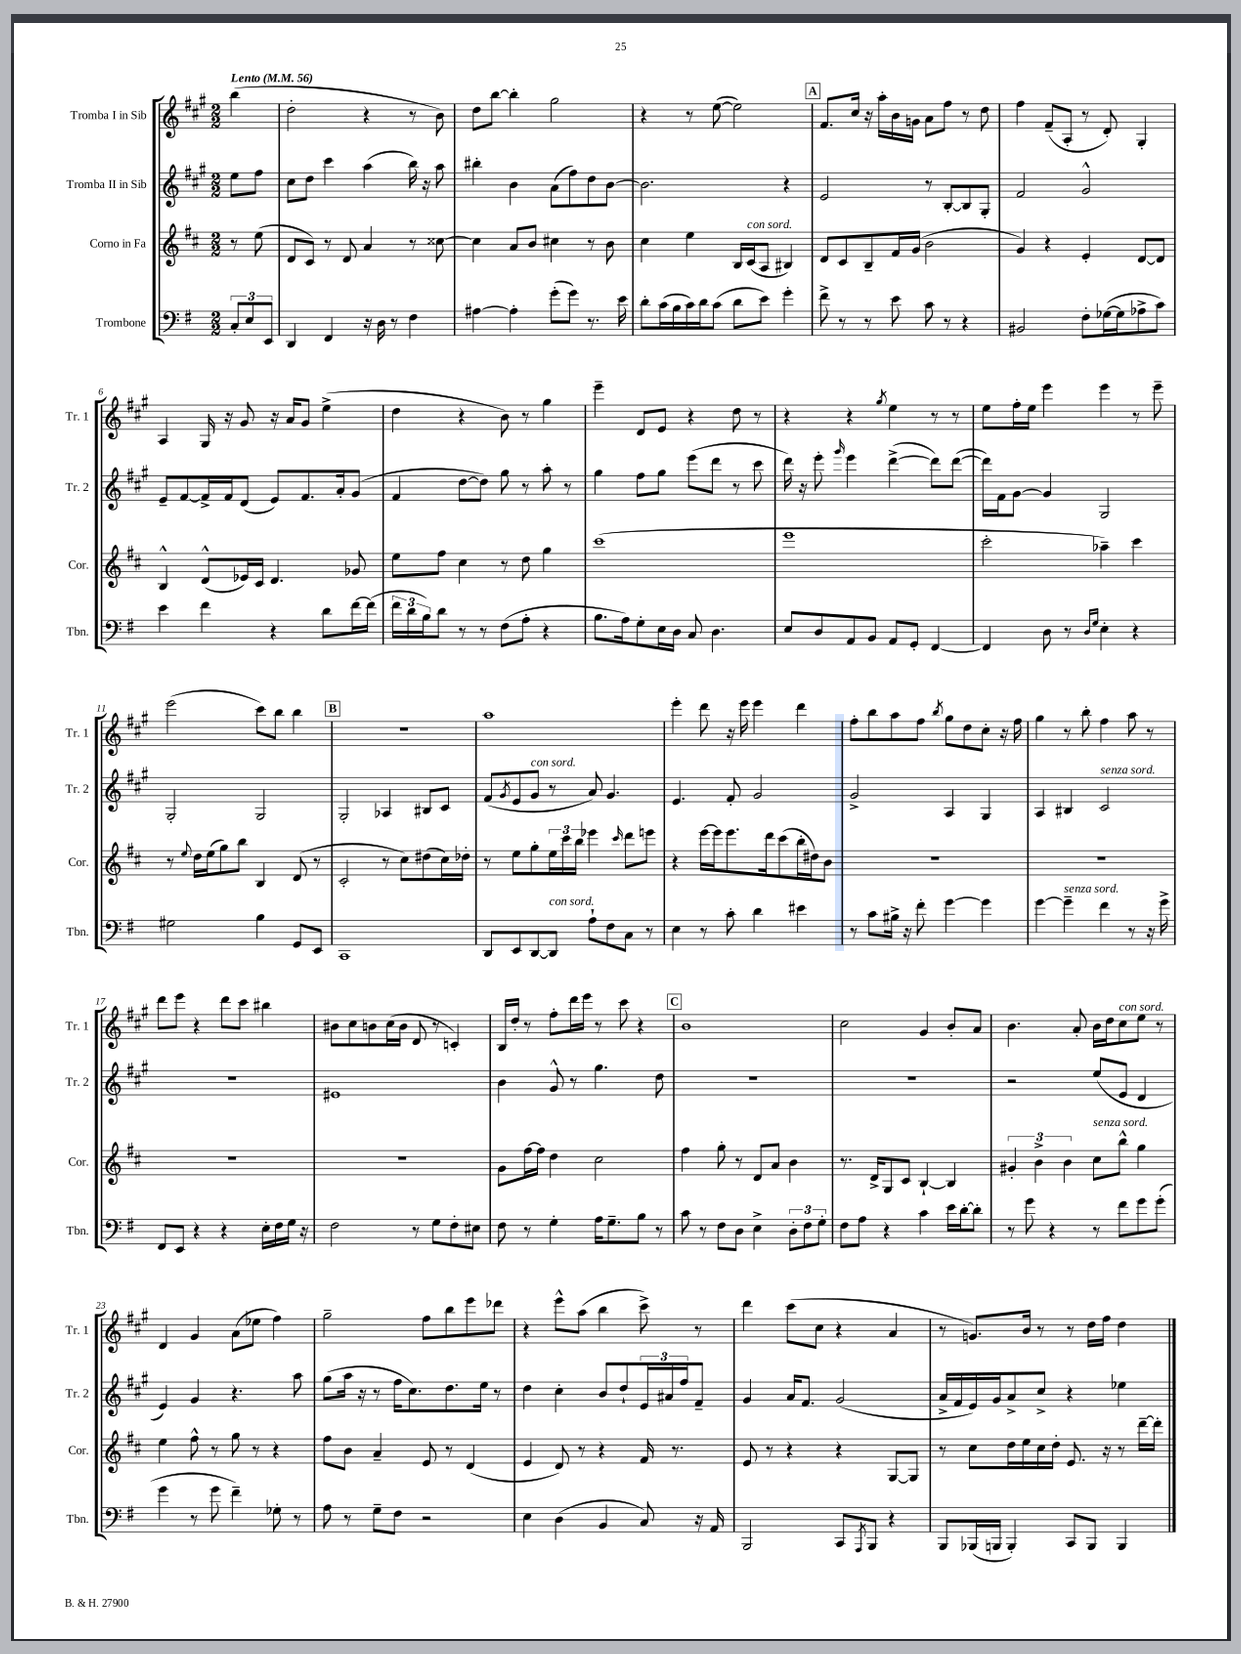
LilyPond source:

<<
\new StaffGroup <<
\new Staff = "s0" \with { instrumentName = "Tromba I in Sib" shortInstrumentName = "Tr. 1" } {
    \clef treble \key a \major \numericTimeSignature \time 2/2 \partial 4 \tempo "Lento" 4 = 56
    b''4( |
    d''2-. r4 r8 b'8) |
    d''8 b''8~ b''4-. gis''2 |
    r4 r8 e''8~( e''2) |
    \mark \markup { \box "A" } fis'8. cis''16 r16 a''16-. b'16 g'16 a'8 fis''8 r8 d''8 |
    fis''4 fis'8--( a8-. r8 d'8-.) gis4-. |
    a4 gis16 r16 gis'8 r16 a'16 gis'8 e''4->( |
    d''4 r4 b'8) r8 gis''4 |
    e'''4-- d'8 e'8 r4 d''8 r8 |
    r4 r4 \acciaccatura { gis''8 } e''4 r8 r8 |
    e''8 fis''16-. e''16 e'''4 e'''4 r8 e'''8-- |
    e'''2( cis'''8) b''8 b''4 |
    \mark \markup { \box "B" } R1 |
    a''1 |
    e'''4-. d'''8 r16 e'''16 e'''4 d'''4 |
    fis''8-. b''8 a''8 fis''8 \acciaccatura { b''8 } gis''8 d''8 cis''8-. r16 fis''16 |
    gis''4 r8 b''8-. fis''4 a''8 r8 |
    d'''8 e'''8 r4 d'''8 cis'''8 bis''4 |
    bis'8 cis''8 b'8 cis''16( b'16 d'8 r8 c'4-.) |
    b16 d''16-. r8 fis''8-. d'''16 e'''16 r8 cis'''8 r4 |
    \mark \markup { \box "C" } b'1 |
    cis''2 gis'4 b'8-. a'8 |
    b'4. a'8-. b'16 d''16 cis''8^\markup { \italic "con sord." } e''8 r8 |
    d'4 gis'4 a'8( ees''8 fis''4) |
    gis''2-- fis''8 b''8 e'''8 des'''8 |
    r4 e'''8-^ a''8( b''4 cis'''8->) r8 |
    d'''4 cis'''8( cis''8 r4 a'4 |
    r8 g'8.) b'16 r8 r8 d''16 fis''16 d''4 \bar "|." |
}
\new Staff = "s1" \with { instrumentName = "Tromba II in Sib" shortInstrumentName = "Tr. 2" } {
    \clef treble \key a \major \numericTimeSignature \time 2/2 \partial 4
    e''8 fis''8 |
    cis''8 d''8 cis'''4 a''4( b''16) r16 a''8 |
    bis''4-. b'4 a'8( fis''8) d''8 b'8~ |
    b'2. r4 |
    \mark \markup { \box "A" } e'2 r8 b8~-. b8 gis8-. |
    fis'2 gis'2-^ |
    e'8-- fis'8~ fis'16-> fis'16 d'8( e'8) fis'8. a'16-. gis'8( |
    fis'4 d''8~ d''8) gis''8 r8 a''8-. r8 |
    gis''4 fis''8 gis''8 e'''8( d'''8 r8 cis'''8 |
    d'''16) r16 e'''8-. \grace { gis'''16 } e'''4 d'''4~->( d'''8) d'''8~( |
    d'''16) fis'16 gis'8~ gis'4 gis2 |
    gis2-. gis2 |
    \mark \markup { \box "B" } gis2-. aes4 bis8 cis'8 |
    fis'8( \acciaccatura { gis'8 } e'8 gis'8^\markup { \italic "con sord." } r8 a'8) gis'4. |
    e'4. fis'8-. gis'2 |
    gis'2-> a4 gis4 |
    a4 bis4 cis'2^\markup { \italic "senza sord." } |
    r1 |
    eis'1 |
    b'4 gis'8-^ r8 gis''4. d''8 |
    \mark \markup { \box "C" } R1 |
    R1 |
    r2 e''8( e'8 d'4 |
    e'4) gis'4 r4. a''8 |
    gis''8( a''16 r16 r8 fis''16 cis''8.) d''8. e''16 r8 |
    d''4 cis''4-. b'8 d''8-! \tuplet 3/2 { e'16 ais'16 fis''16 } fis'8-- |
    gis'4 a'16 fis'8. gis'2( |
    a'16-> fis'16 e'16) gis'16 a'8-> cis''8-> r4 ees''4 \bar "|." |
}
\new Staff = "s2" \with { instrumentName = "Corno in Fa" shortInstrumentName = "Cor." } {
    \clef treble \key d \major \numericTimeSignature \time 2/2 \partial 4
    r8 e''8( |
    d'8 cis'8) r8 d'8 a'4 r8 cisis''8~ |
    cisis''4 a'8 b'8 cis''4 r8 b'8 |
    cis''4 e''4 b16 cis'16^\markup { \italic "con sord." }( a8 bis4) |
    \mark \markup { \box "A" } d'8 cis'8 b8-- fis'16 g'16( b'2 |
    g'4) r4 e'4-. d'8~ d'8 |
    b4-^ d'8-^( ees'16) cis'16 d'4. ges'8 |
    e''8 fis''8 cis''4 r8 d''8 g''4 |
    cis'''1( |
    e'''1 |
    cis'''2-. aes''4--) cis'''4 |
    r8 \appoggiatura { e''8 } d''16 e''16( g''8) b''8 b4 d'8( r8 |
    \mark \markup { \box "B" } cis'2-. r8 cis''8) dis''8( cis''16) des''16-. |
    r8 e''8 g''8-. \tuplet 3/2 { e''16 cis'''16 b''16 } ees'''4 \grace { cis'''16 } d'''8 e'''8 |
    r4 e'''16~ e'''16 e'''8. d'''16 cis'''8( b''16-. dis''16) b'8 |
    R1 |
    R1 |
    R1 |
    R1 |
    g'8 fis''16~ fis''16 d''4 cis''2 |
    \mark \markup { \box "C" } fis''4 g''8-. r8 d'8 a'8 b'4 |
    r8. d'16-> g8 cis'8 b4~-! b4 |
    \tuplet 3/2 { gis'4-. b'4-> b'4 } cis''8^\markup { \italic "senza sord." } b''8-^ g''4 |
    e''4 fis''8-^ r8 g''8 r8 r4 |
    fis''8 b'8 a'4-- e'8 r8 d'4( |
    e'4 d'8) r8 r4 fis'16 r8. |
    e'8 r8 r4 r4 g8~ g8 |
    r8 cis''8 d''16 e''16 cis''16 d''16-. e'8. r16 r8 d'''16~-- d'''16-. \bar "|." |
}
\new Staff = "s3" \with { instrumentName = "Trombone" shortInstrumentName = "Tbn." } {
    \clef bass \key g \major \numericTimeSignature \time 2/2 \partial 4
    \tuplet 3/2 { c8-. e8 e,8 } |
    d,4 fis,4 r16 d16 r8 fis4 |
    ais4~ ais4-. g'8-.( g'8) r8. e'16 |
    d'8-. c'16( b16 c'16) d'16 c'8( d'8 e'8) g'4-. |
    \mark \markup { \box "A" } fis'8-> r8 r8 e'8 c'8 r8 r4 |
    bis,2 fis8-. ges16~( ges16 aes8-> c'8) |
    e'4 fis'4 r4 d'8 fis'16~ fis'16( |
    \tuplet 3/2 { fis'16 d'16 b16) } d'8 r8 r8 fis8( a8-. r4 |
    b8. a16) g8-. e16 d16 c8 d4. |
    e8 d8 a,8 b,8 a,8 g,8-. fis,4~ |
    fis,4 d8 r8 \grace { d16 g16 } e4-. r4 |
    gis2 b4 g,8 e,8 |
    \mark \markup { \box "B" } c,1 |
    d,8 e,8 d,8~ d,8^\markup { \italic "con sord." } a8-! fis8 c8 r8 |
    e4 r8 c'8-. d'4 eis'4 |
    r8 c'8 bis16-> r16 fis'8-. g'4~ g'4 |
    g'4~ g'4--^\markup { \italic "senza sord." } fis'4 r8 r16 g'16-> |
    fis,8 e,8 r4 r4 e16-. fis16 g16 r16 |
    fis2 r8 g8 fis8-. eis8 |
    fis8 r8 g4-. a16 g8.-- b8 r8 |
    \mark \markup { \box "C" } c'8 r8 fis8 d8 e4-> \tuplet 3/2 { d8-. fis8 g8-. } |
    fis8 a8 r4 c'4 e'16 d'16~-. d'8-. |
    r8 g'8 r4 r8 fis'8 g'8 g'8-.( |
    g'4 r8 g'8 fis'4--) ges8-. r8 |
    a8 r8 g8-- fis8 r2 |
    e4 d4( b,4 c8) r16 a,16 |
    b,,2 c,8 \acciaccatura { a,,8 } b,,8 r4 |
    b,,8 bes,,16( b,,16 b,,4-.) c,8 b,,8 b,,4 \bar "|." |
}
>>
>>
